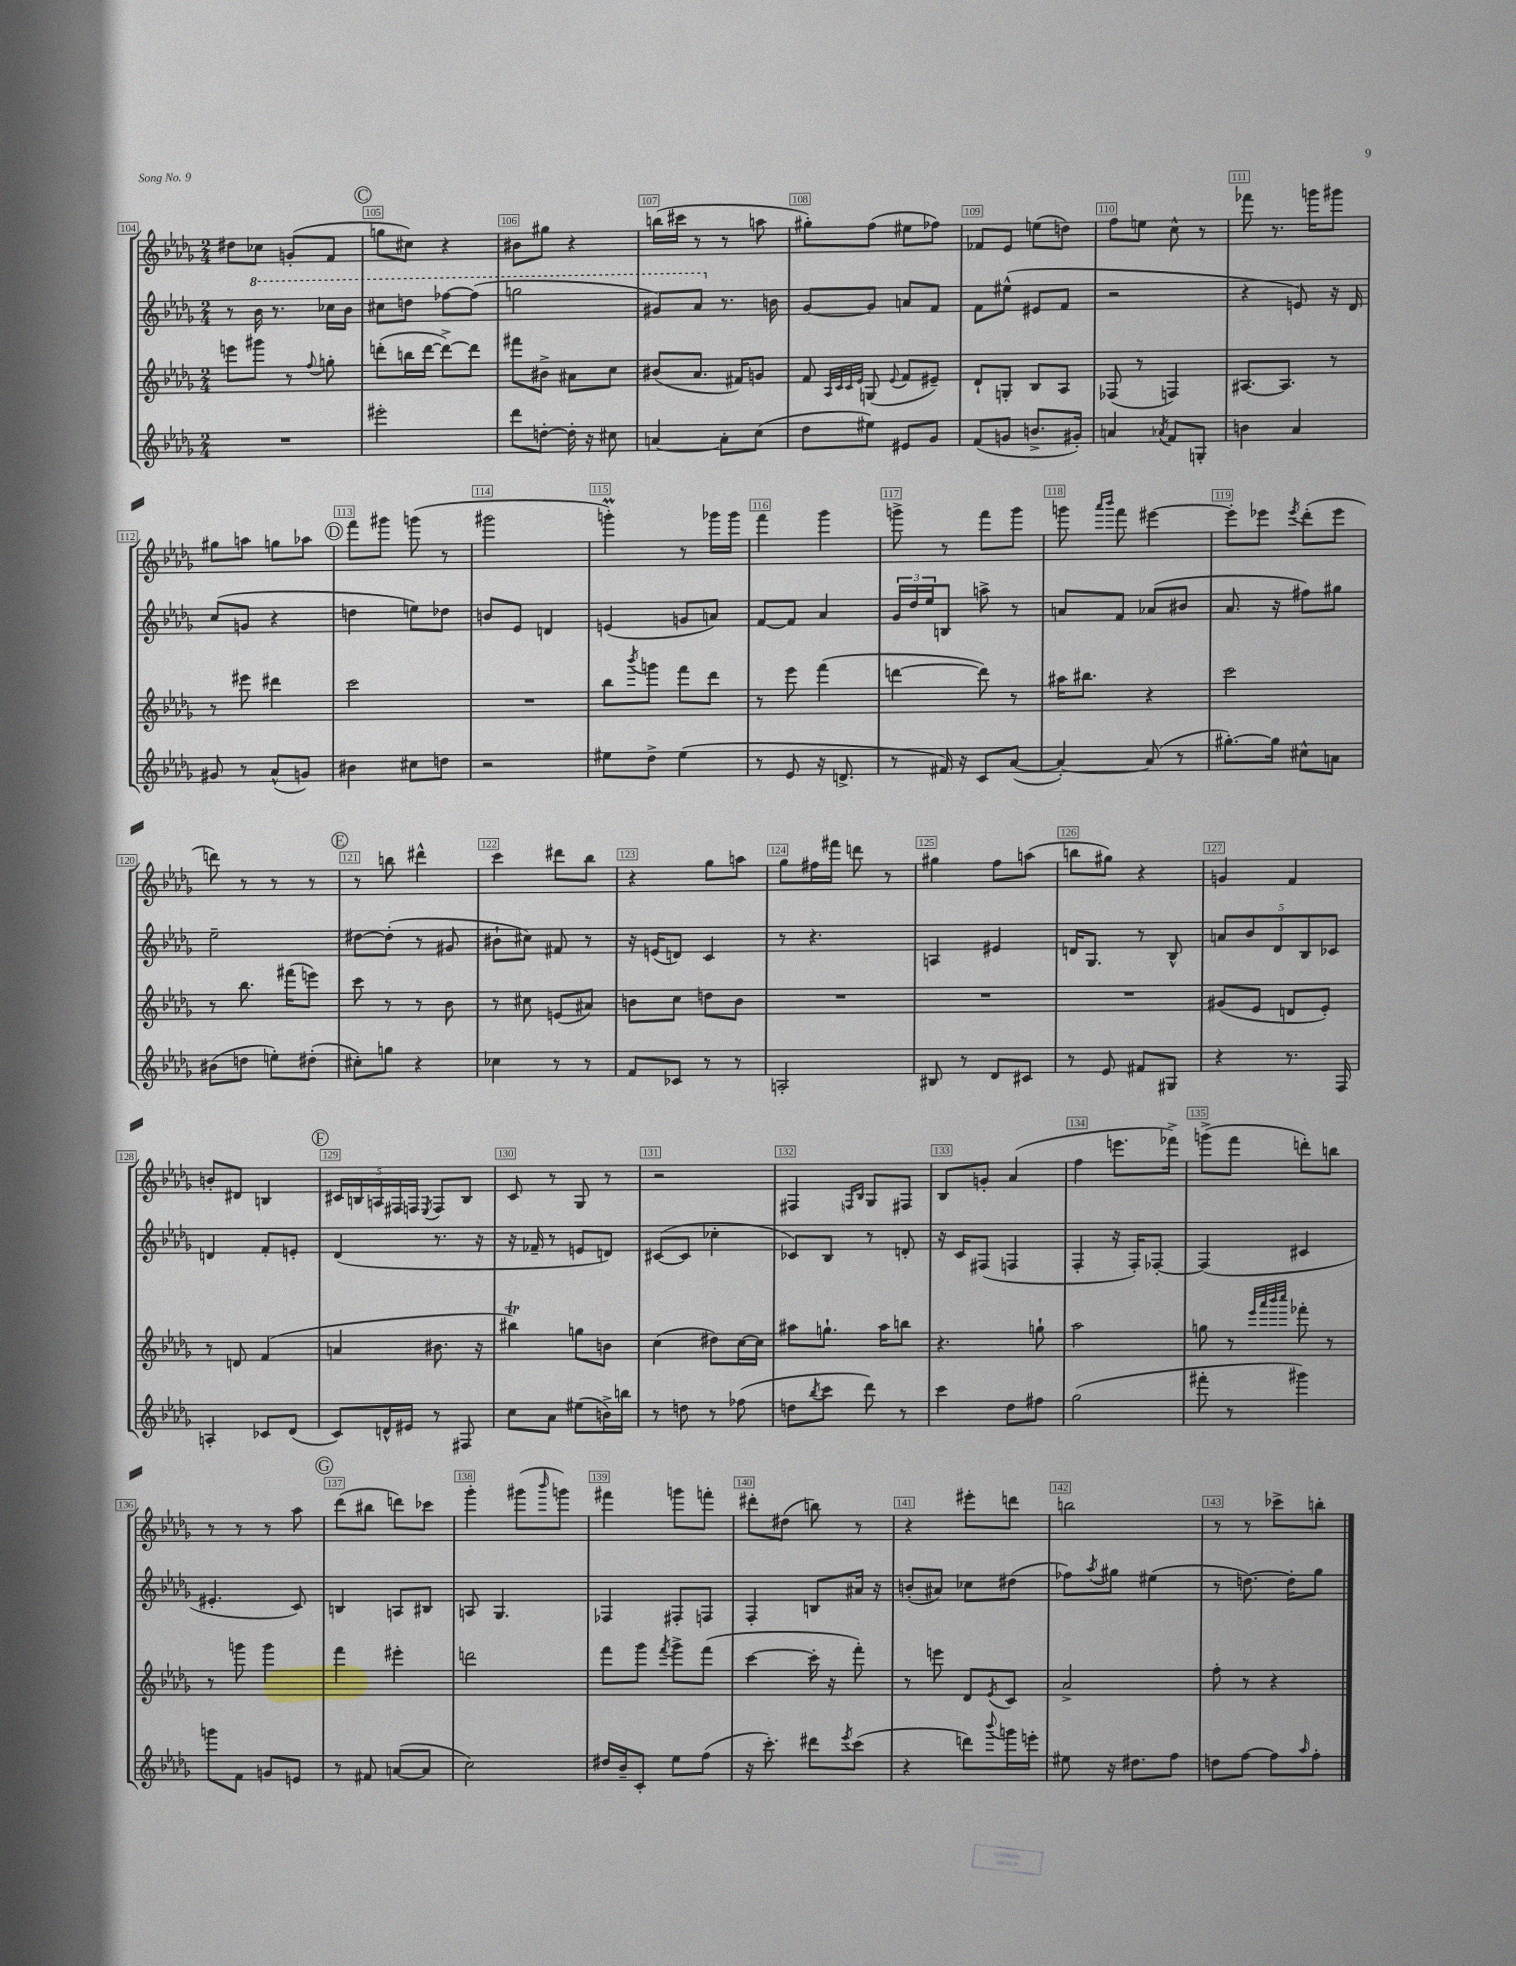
<<
\new StaffGroup <<
\new Staff = "s0" {
    \clef treble \key des \major \numericTimeSignature \time 2/4
    dis''8 ces''8 g'8-.( f'8 |
    \mark \markup { \circle "C" } g''8 cis''8) r4 |
    bis'8 gis''8 r4 |
    b''16( cis'''16 r8 r8 a''8 |
    gis''8-.) f''8( eis''8 fes''8) |
    fes'8 ees'8 e''8( d''8) |
    f''8 e''8 c''8-^ r8 |
    fes'''8 r8. g'''16 gis'''8 |
    gis''8 a''8 g''8 aes''8 |
    \mark \markup { \circle "D" } f'''8 gis'''8 g'''8( r8 |
    gis'''2 |
    g'''4-.\prall) r8 ges'''16 ges'''16 |
    f'''4 ges'''4 |
    g'''8-> r8 f'''8 g'''8 |
    g'''8 \grace { aes'''16 bes'''16 } f'''8 eis'''4~ |
    eis'''8-. ees'''8 \acciaccatura { ees'''8 } des'''8-.( ees'''8 |
    d'''8) r8 r8 r8 |
    \mark \markup { \circle "E" } r8 b''8 dis'''4-^ |
    c'''4 dis'''8 bes''8 |
    r4 ges''8 a''8 |
    ges''8 fis''16 fis'''16 d'''8 r8 |
    gis''4 f''8 a''8( |
    b''8 gis''8) r4 |
    g'4 f'4 |
    b'8-. dis'8 b4 |
    \mark \markup { \circle "F" } \tuplet 5/4 { cis'16 b16 a16 fis16 f16 } \acciaccatura { ees8 } f8 b8 |
    c'8 r8 ges8 r8 |
    r2 |
    fis4 \grace { f16 bes16 } ges8 fis8 |
    bes8 g'8-. aes'4( |
    f''4 e'''8. fes'''16->) |
    g'''8->( f'''8 d'''8-.) b''8 |
    r8 r8 r8 aes''8 |
    \mark \markup { \circle "G" } des'''8( bis''8 d'''8) ces'''8 |
    ges'''4-. gis'''8( \grace { bes'''16 } g'''8) |
    fis'''4 g'''8 f'''8-. |
    dis'''8-. dis''8( b''8) r8 |
    r4 eis'''8-. d'''8 |
    b''2 |
    r8 r8 ces'''8-> b''8-. \bar "|." |
}
\new Staff = "s1" {
    \clef treble \key des \major \numericTimeSignature \time 2/4
    r8 \ottava #1 bes''16 r8. ces'''16 bes''16 |
    \mark \markup { \circle "C" } cis'''8 d'''8 fes'''8~ fes'''8( |
    g'''2 |
    gis''8) aes''8 \ottava #0 r8. b'16 |
    ges'8~ ges'8 a'8 f'8 |
    f'8 eis''8-^( eis'8 f'8 |
    r2 |
    r4 e'8) r16 des'16 |
    c''8( g'8 r4 |
    \mark \markup { \circle "D" } d''4 e''8) des''8 |
    b'8 ees'8 d'4 |
    e'4( g'8 a'8) |
    f'8~ f'8 aes'4 |
    \tuplet 3/2 { ges'16 des''16 ees''16 } b8 a''8-> r8 |
    a'8 f'8 aes'8( bis'8 |
    aes'8. r16 fis''8) gis''8 |
    ees''2-- |
    \mark \markup { \circle "E" } dis''8~ dis''8-.( r8 gis'8 |
    bis'8-! cis''8) fis'8 r8 |
    r16 e'16( d'8) c'4 |
    r8 r4. |
    a4 eis'4 |
    d'16 ges8. r8 bes8-^ |
    \tuplet 5/4 { a'8 bes'8 des'8 bes8 ces'8 } |
    d'4 f'8-. e'8-. |
    \mark \markup { \circle "F" } des'4( r8. r16 |
    r16 fes'16-- r8 e'8 d'8) |
    cis'8~( cis'8 ces''4-. |
    ces'8) bes8 r8 d'8-. |
    r16 c'16 fis8( f4 |
    f4-. r16 f16-.) fes8~-. |
    fes4( cis'4 |
    eis'4.-. c'8) |
    \mark \markup { \circle "G" } b4 a8 bis8 |
    a8 ges4. |
    fes4 fis8-. f8 |
    f4-. b8 ais'16 r16 |
    b'8-.( ais'8) ces''8 dis''8( |
    fes''8) \acciaccatura { aes''8 } gis''8 eis''4( |
    r8 d''8.~) d''16-. ges''8 \bar "|." |
}
\new Staff = "s2" {
    \clef treble \key des \major \numericTimeSignature \time 2/4
    e'''8 gis'''8 r8 \appoggiatura { f''8 } g''8-. |
    \mark \markup { \circle "C" } d'''8-.( b''16 d'''16~ d'''8~->) d'''8 |
    fis'''8 bis'8-> ais'8 c''8 |
    bis'8( aes'8. fis'16) g'8 |
    f'8 \grace { aes32 c'32 c'32 ees'32 } g8( \appoggiatura { ees'8 } f'8 eis'8--) |
    des'8-! g8-. bes8 aes8 |
    fes8( r8 f4) |
    ais8.~ ais8. r8 |
    r8 eis'''8 dis'''4 |
    \mark \markup { \circle "D" } c'''2 |
    R2 |
    bes''8 \acciaccatura { bes'''8 } g'''8 f'''8 des'''8 |
    r8 ees'''8 f'''4( |
    d'''4~ d'''8) r8 |
    ais''16 bis''8. r4 |
    c'''2 |
    r8 bes''8. fis'''16( e'''8) |
    \mark \markup { \circle "E" } c'''8 r8 r8 bes'8 |
    r8 cis''8 e'8( ais'8) |
    b'8 c''8 d''8 b'8 |
    R2 |
    R2 |
    R2 |
    gis'8( ees'8 d'8 ees'8-.) |
    r8 d'8 f'4( |
    \mark \markup { \circle "F" } a'4 bis'8. r16 |
    bis''4\trill) g''8 b'8 |
    c''4( dis''8) c''16~ c''16 |
    ais''8 g''8.-! ais''16 b''8 |
    r4. g''8-! |
    aes''2 |
    g''8 r8 \grace { ees'''32 aes'''32 bes'''32 c''''32 } fes'''8-. r8 |
    r8 g'''8 g'''4 |
    \mark \markup { \circle "G" } f'''4 eis'''4-. |
    d'''2 |
    f'''8 ges'''8 \acciaccatura { f'''8 } ges'''8-> f'''8( |
    c'''4~ c'''16-. r16 f'''8-.) |
    r8 e'''8 des'8 \acciaccatura { ees'8 } c'8 |
    aes'2-> |
    f''8-. r8 r4 \bar "|." |
}
\new Staff = "s3" {
    \clef treble \key des \major \numericTimeSignature \time 2/4
    R2 |
    \mark \markup { \circle "C" } eis'''2-. |
    des'''8 d''8~-. d''16-. r16 cis''8 |
    a'4~ a'8-. c''8( |
    des''8 eis''8) eis'8 ges'8 |
    f'8( g'8 b'8.-> gis'16-.) |
    a'4 \acciaccatura { aes'8 } f'8 g8-. |
    b'4 aes'4 |
    gis'8 r8 aes'8-^( g'8) |
    \mark \markup { \circle "D" } bis'4 cis''8 d''8 |
    r2 |
    eis''8 des''8-> eis''4( |
    r8 ees'8 r16 d'8.-> |
    r8 fis'16) r16 c'8 aes'8~( |
    aes'4~-.) aes'8( r8 |
    gis''8.~-.) gis''16 cis''8-^ a'8 |
    bis'8( d''8 e''8-.) dis''8-.( |
    \mark \markup { \circle "E" } cis''8-.) g''8 r4 |
    ces''4 r8 r8 |
    f'8 ces'8 r8 r8 |
    a2-. |
    bis8 r8 des'8 cis'8 |
    r8 ees'8 fis'8 gis8 |
    r4 r8. f16 |
    a4-. ces'8 des'8( |
    \mark \markup { \circle "F" } c'8) d'16-^ eis'16 r8 fis8 |
    c''8 aes'8 eis''8( b'16->) b''16 |
    r8 d''8 r8 fes''8( |
    d''8 \acciaccatura { bes''8 } c'''8 des'''8) r8 |
    c'''4 des''8 fis''8 |
    ges''2( |
    fis'''8-. r8 gis'''4) |
    g'''8 f'8 g'8 e'8 |
    \mark \markup { \circle "G" } r8 fis'8 a'8~( a'8 |
    c''2) |
    dis''16 bes'16-- c'8-. ees''8 f''8( |
    r16 c'''8.-.) dis'''8 \acciaccatura { ees'''8 } c'''8( |
    r4 d'''8) \appoggiatura { bes'''8 } g'''16 e'''16-. |
    eis''8 r16 dis''8. f''8 |
    d''8 f''8~ f''8 \grace { aes''16 } f''8-. \bar "|." |
}
>>
>>
\layout { \context { \Score currentBarNumber = #104 \override BarNumber.break-visibility = ##(#f #t #t) barNumberVisibility = #all-bar-numbers-visible \override BarNumber.stencil = #(make-stencil-boxer 0.1 0.3 ly:text-interface::print) } }
